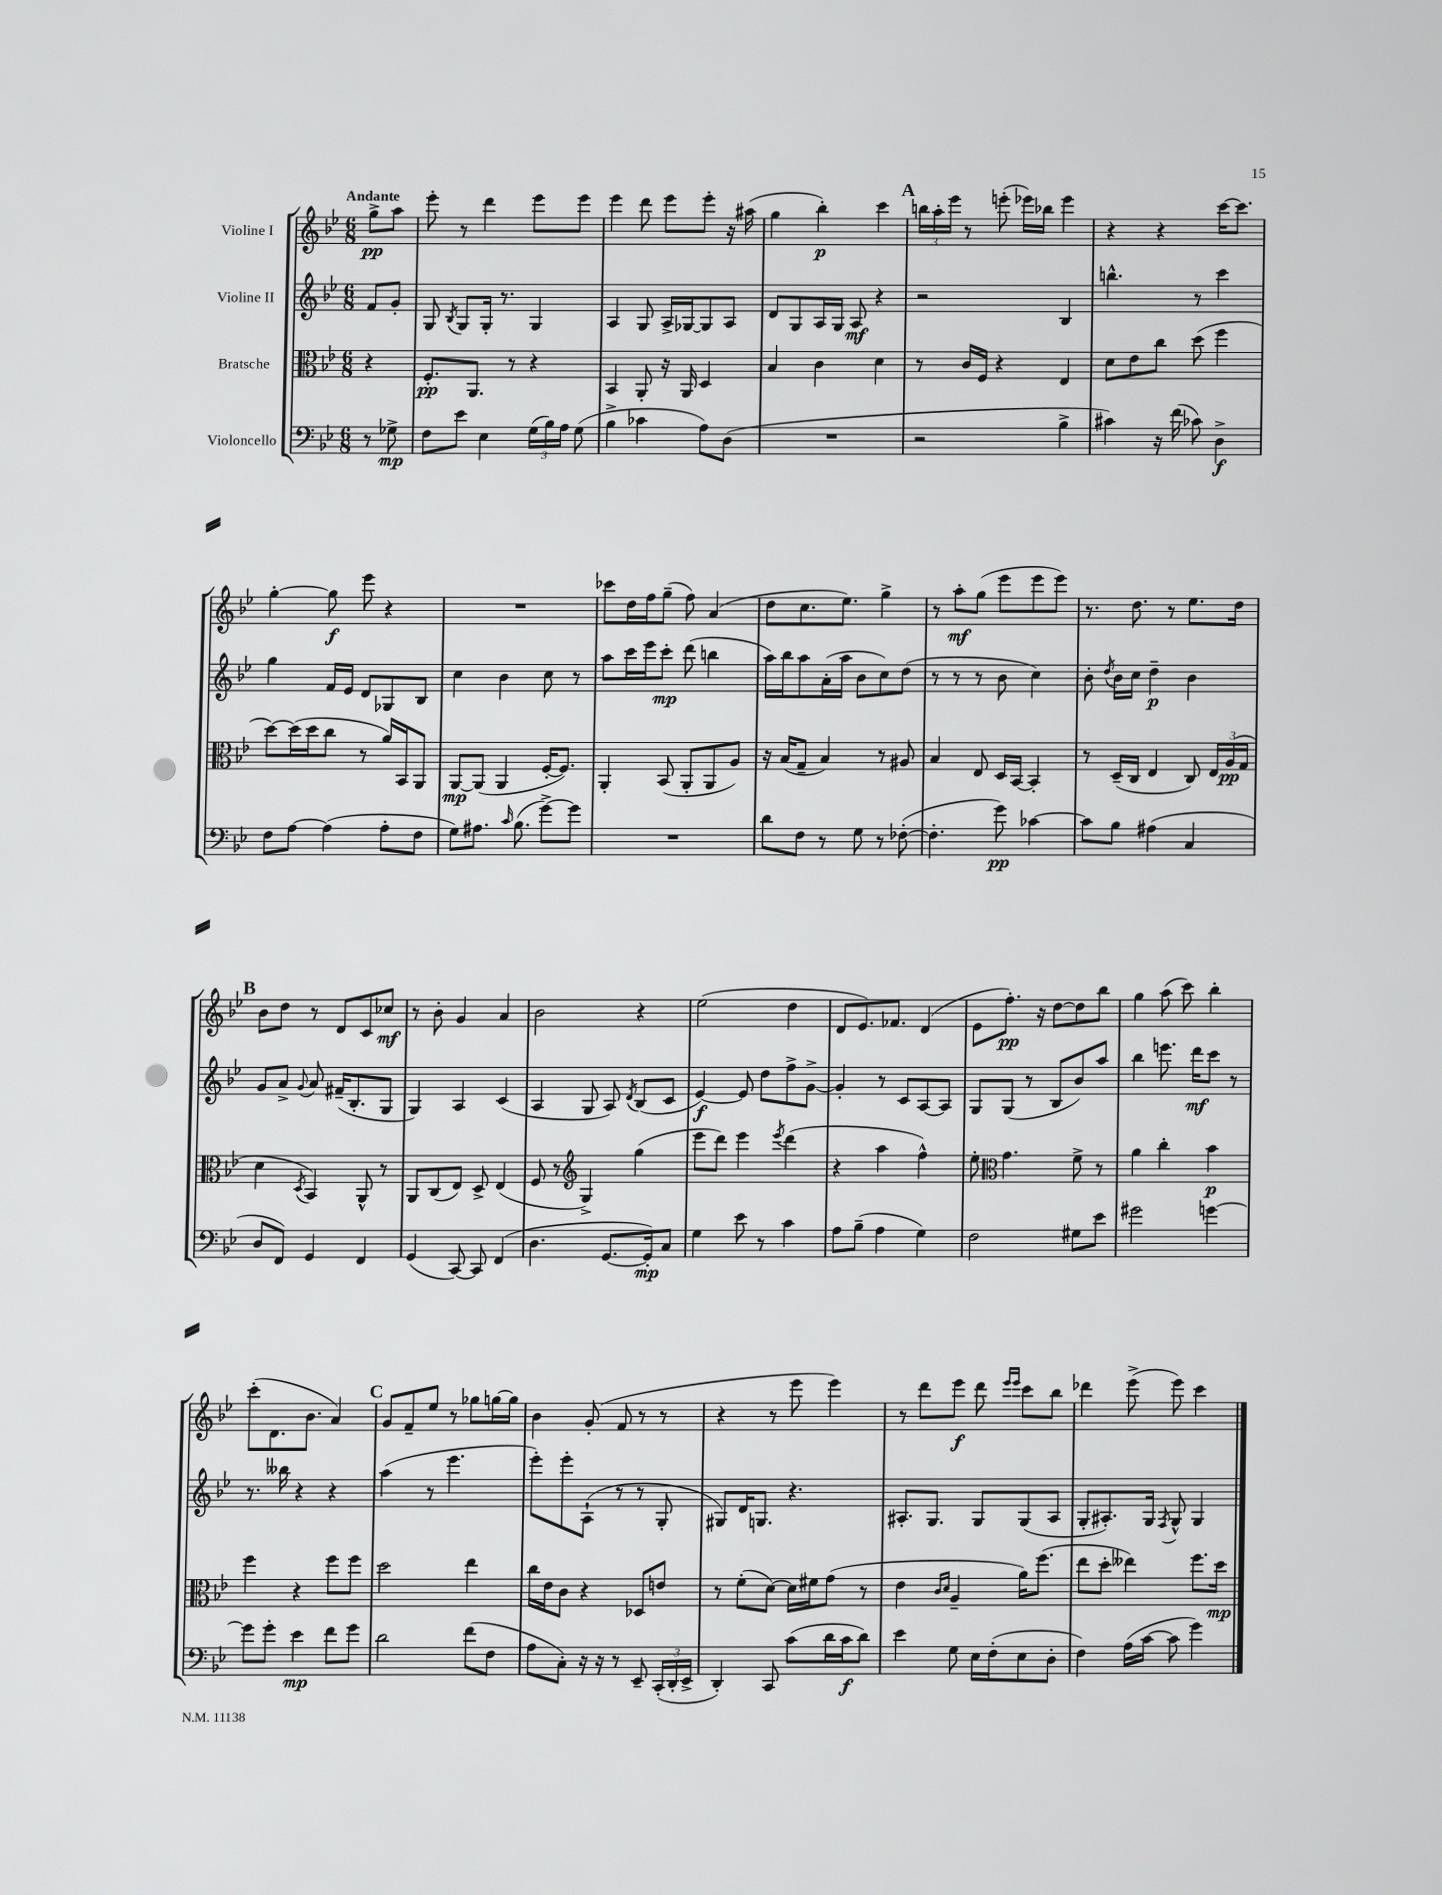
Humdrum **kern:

**kern	**kern	**kern	**kern
*staff4	*staff3	*staff2	*staff1
*clefF4	*clefC3	*clefG2	*clefG2
*k[b-e-]	*k[b-e-]	*k[b-e-]	*k[b-e-]
*M6/8	*M6/8	*M6/8	*M6/8
8r	4r	8f	8gg^
8G-^	.	8g'	8aa
=	=	=	=
8F	8.F'	8G	8eee-'
.	.	8qB-	.
8e-	.	8G	8r
.	8.AA	.	.
4E-	.	16G'	4ddd
.	.	8.r	.
.	8r	.	.
(24G	4r	4G	8eee-
24B-)	.	.	.
24A	.	.	.
(8G	.	.	8eee-
=	=	=	=
4B-^	4BB-	4A	4eee-
4c-	8AA'	8G	8ddd
.	16r	16A^	8eee-
.	16AA	[16G-	.
8A)	4D	8G-]	8eee-'
(8D	.	8A	16r
.	.	.	(16aa#
=	=	=	=
2.r	4B-	8d	4gg
.	.	8G	.
.	4c	16A	4bb-')
.	.	16G	.
.	.	8A	.
.	4d	4r	4ccc
=	=	=	=
2r	8r	2r	24bb
.	.	.	24aa'
.	.	.	24eee-
.	16c	.	8r
.	16F	.	.
.	4r	.	(8eee'
.	.	.	16eee-)
.	.	.	16bb-
4B-^	4E-	4B-	4eee-
=	=	=	=
4c#)	8d	4.bb^^	4r
.	8e-	.	.
16r	8cc	.	4r
(16f	.	.	.
8c-)	(8dd	8r	.
4D^	4ff	4ccc	[16ccc
.	.	.	8.ccc]
=	=	=	=
8F	[8dd)	4gg	[4gg'
[8A	(16dd]	.	.
.	16dd	.	.
(4A]	8cc	16f	8gg]
.	.	16e-	.
.	8r	8d	8eee-
8A'	16a)	8G-	4r
.	16BB-	.	.
8F	8AA	8B-	.
=	=	=	=
8G)	[8AA	4cc	2.r
8.A#	(8AA]	.	.
.	4AA	4b-	.
16qqc	.	.	.
(8.B-	.	.	.
[8g^)	[16F'	8cc	.
.	8.F])	.	.
8g]	.	8r	.
=	=	=	=
2.r	4AA'	8aa	8ccc-
.	.	16ccc	16dd
.	.	16eee-	16ff
.	(8BB-	8ccc'	(8gg~
.	8AA'	(8ddd	8ff)
.	8AA	4bb	(4a
.	8A)	.	.
=	=	=	=
8d	16r	16aa)	8dd
.	(16B-	16bb-	.
8F	8G~	8aa	8.cc
8r	4B-)	(16a'	.
.	.	16aa	8.ee-)
8G	.	8b-	.
8r	8r	8cc)	4gg^
([8F-'	8A#	(8dd	.
=	=	=	=
4.F-']	4B-	8r	8r
.	.	8r	8aa'
.	8E-	8r	(8gg
8g)	16D	8b-	8eee-
.	[16BB-	.	.
[4c-	4BB-']	4cc)	8eee-
.	.	.	8eee-)
=	=	=	=
8c-]	8r	8b-'	8.r
.	.	8qdd	.
8B-	(16D~	16b-	.
.	16C	16cc	8.dd
(4A#	4E-	4dd~	.
.	.	.	8r
4C	8C)	4b-	8.ee-
.	24E-	.	.
.	(24A	.	.
.	.	.	16dd
.	24G	.	.
=	=	=	=
8D	4d	8g	8b-
8FF)	.	8a^	8dd
.	8qD	8qqg	.
4GG	4BB-)	8a	8r
.	.	(16f#~	8d
.	.	8.B-'	.
4FF	8AA^^	.	8c
.	8r	8G	8cc-
=	=	=	=
(4GG	8AA	4G)	8r
.	(8C	.	8b-'
[8CC)	8E-)	4A	4g
8CC]	8D^	.	.
(4FF	(4E-	(4c	4a
=	=	=	=
4.D	8F	4A	2b-
.	8r	.	.
*	*clefG2	*	*
.	4G^)	8G	.
[8.GG	.	8A)	.
.	.	8qd	.
.	(4gg	(8B-	4r
16GG'])	.	.	.
8C	.	8c	.
=	=	=	=
4G	8eee-	[4e-)	(2ee-
.	8ddd)	.	.
8e-	4eee-	8e-]	.
8r	.	8dd	.
.	8qeee-	.	.
4c	(4ddd	8ff^	4dd
.	.	[8g^	.
=	=	=	=
8A	4r	4g']	8d
(8B-~	.	.	8.e-)
4A	4aa	8r	.
.	.	.	8.f-
.	.	8c	.
4G)	4ff^^)	[8A	(4d
.	.	8A]	.
=	=	=	=
2F	8ee-'	8G	8e-
*	*clefC3	*	*
.	4.g	(8G	8.ff')
.	.	8r	.
.	.	.	16r
.	.	8B-	[8dd
8G#	8f^	8b-)	8dd]
8e-	8r	8aa	8bb-
=	=	=	=
2g#	4a	4bb-	4gg
.	4cc'	8.eee	(8aa
.	.	.	8ccc)
.	.	16ddd	.
[4g	4b-	8ccc	4bb-'
.	.	8r	.
=	=	=	=
8g]	4ff	8.r	(8ccc'
8g'	.	.	8.d
.	.	16bb--	.
4e-	4r	4r	.
.	.	.	8.b-
8f	8ff	4r	4a)
8g	8ff	.	.
=	=	=	=
2d	2dd	(4aa	8g
.	.	.	8f~
.	.	8r	8ee-
.	.	4.eee-	8r
(8f	4ee-	.	8gg-
8F	.	.	[16gg
.	.	.	16gg]
=	=	=	=
8A	16cc	8eee-')	4b-
.	16e-	.	.
8C')	8c	8eee-'	.
16r	4r	(8A`	(8g'
16r	.	.	.
8r	.	8r	8f
8EE-~	8D-	8r	8r
(24CC'	8e	8G'	8r
24DD'	.	.	.
24EE-^	.	.	.
=	=	=	=
4DD')	8r	8G#)	4r
.	(8f'	16d	.
.	.	8.G	.
8CC	[8d)	.	8r
(8c	16d]	4.r	8eee-
.	16f#	.	.
16d	(8g	.	4eee-)
16c	.	.	.
8d)	8r	.	.
=	=	=	=
4e-	4e-	8.A#'	8r
.	.	.	8ddd
.	.	8.G	.
.	16qqc	.	.
.	16qqd	.	.
8G	4A~	.	8eee-
16E-	.	8G	8ddd
(16F'	.	.	.
.	.	.	16qqeee-
.	.	.	16qqeee-
8E-	16a)	(8G	8ccc
.	(8.ff	.	.
8D'	.	8A#	8bb-
=	=	=	=
4F)	8ee-	8G'	4ddd-
.	8dd'	8.A#')	.
(16A	4ee--)	.	(8eee-^
[16c	.	16G	.
.	.	8qF	.
8c]	.	8G^^	8eee-)
4g)	8.ff	4G	4ccc
.	16dd	.	.
==	==	==	==
*-	*-	*-	*-
